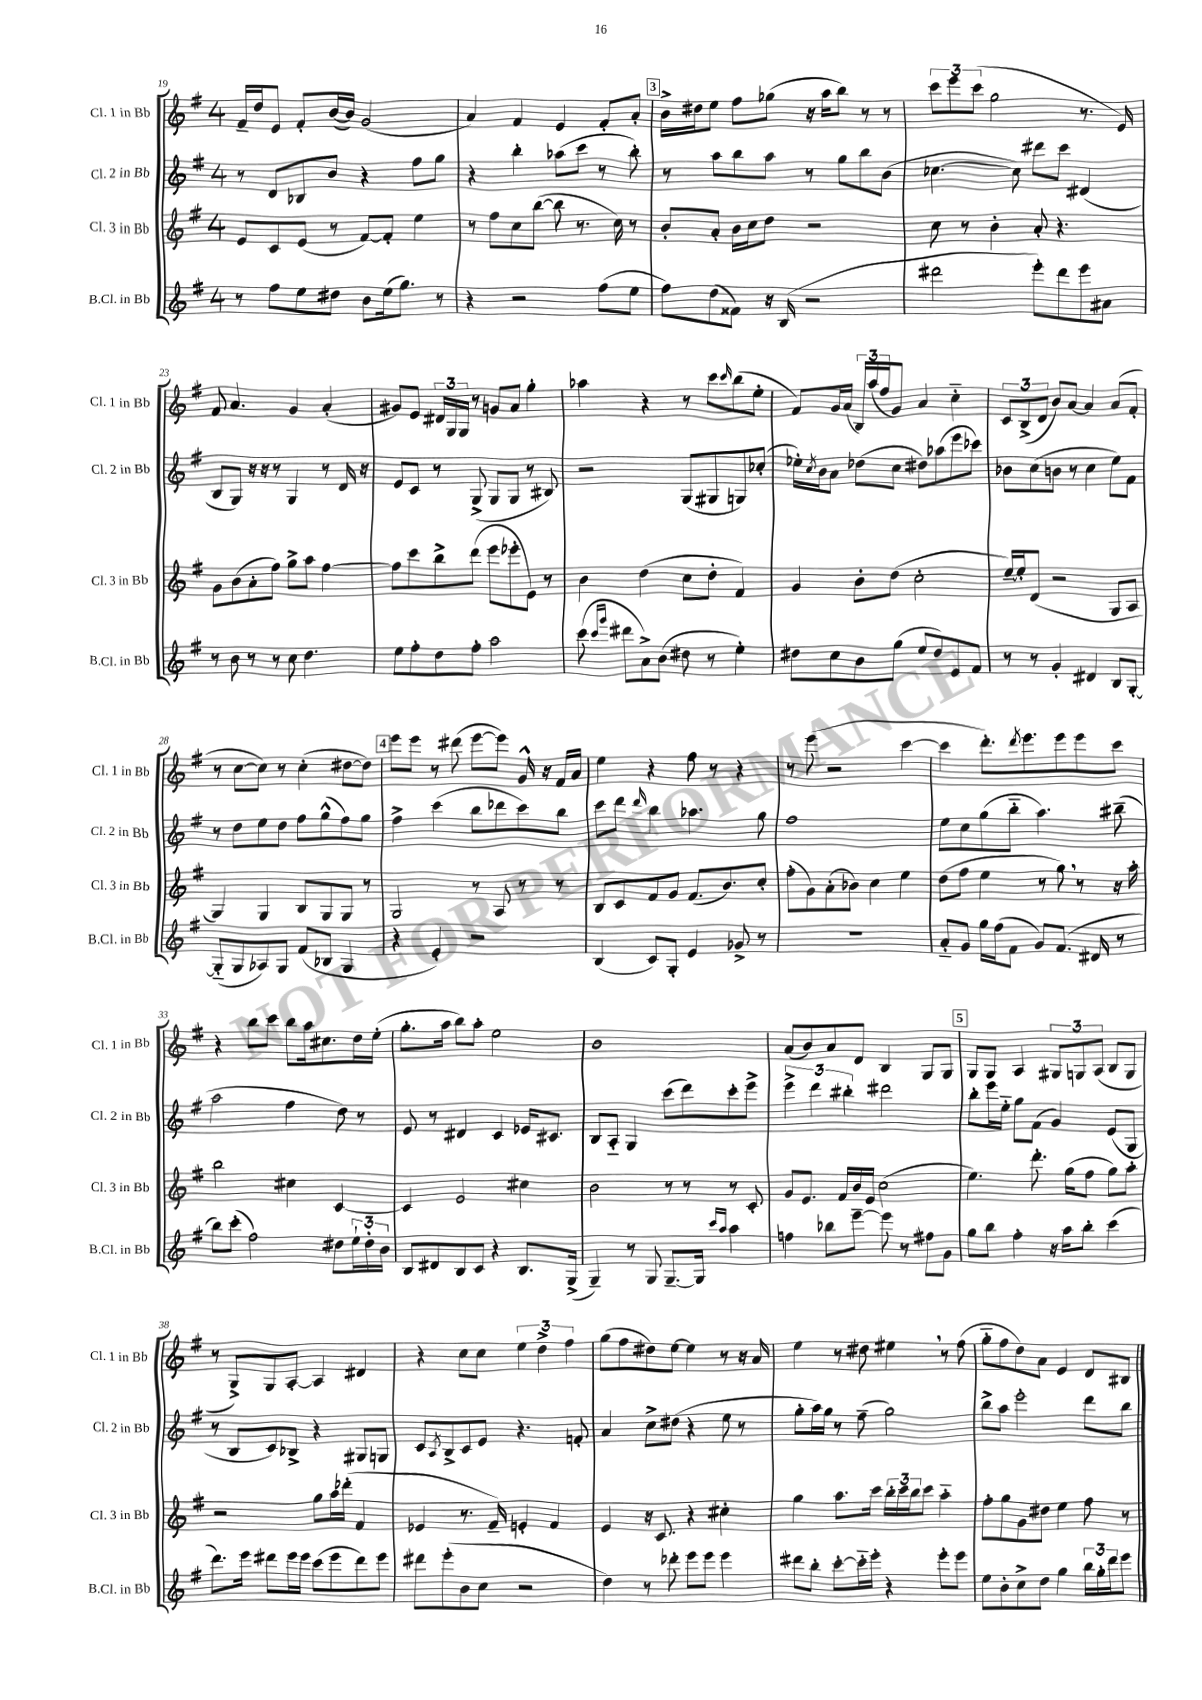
<<
\new StaffGroup <<
\new Staff = "s0" \with { instrumentName = "Cl. 1 in Bb" shortInstrumentName = "Cl. 1 in Bb" } {
    \clef treble \key g \major \once \override Staff.TimeSignature.style = #'single-digit \time 4/4
    fis'16-- d''16 e'8 fis'8-. b'16~( b'16) g'2( |
    a'4) fis'4 e'4 fis'8-. a'8-. |
    \mark \markup { \box "3" } b'16-> dis''16 e''8 fis''8 ges''8( r16 a''16 b''8) r8 r8 |
    \tuplet 3/2 { c'''8 e'''8 c'''8( } g''2 r8. e'16) |
    fis'8 a'4. g'4 a'4-.( |
    gis'8) e'8 \tuplet 3/2 { dis'16 g16 g16 } r8 g'8 a'8 g''4-. |
    aes''4 r4 r8 c'''8 \grace { c'''16 } b''8( e''8-. |
    fis'8) g'16 a'16( \tuplet 3/2 { b16) a''16( fis''16 } g'8) a'4 c''4-_ |
    \tuplet 3/2 { c'8 b8->( d'8 } b'8) a'8~ a'4 a'8( fis'8-. |
    r8 c''8~ c''8) r8 c''4-.( dis''8~ dis''8) |
    \mark \markup { \box "4" } e'''8 e'''8 r8 dis'''8( e'''8~ e'''8) g'16-^ r16 fis'16 a'16 |
    e''4 r4 fis''8 r8 r4 |
    r8 e'''8( r2 c'''4~ |
    c'''4 d'''8.-.) \acciaccatura { d'''8 } e'''8. e'''8 e'''8 c'''8 |
    r4 b''8 c'''8 b''8 a''16 cis''8. d''16 e''16-.( |
    g''8.-. a''16 b''8) a''8-. e''2 |
    b'1 |
    a'8( b'8) a'8 d'8 b4 g8 g8 |
    \mark \markup { \box "5" } g8 g8 a4 \tuplet 3/2 { gis8 g8 a8( } b8 g8 |
    r8 g8->) g8 a8~-. a4 dis'4 |
    r4 c''8 c''8 \tuplet 3/2 { e''4 d''4-> fis''4 } |
    g''8( fis''8 dis''8) e''8~ e''4 r8 r16 a'16 |
    e''4 r8 dis''8 eis''4 \breathe r8 fis''8( |
    g''8-_ fis''8 d''8) a'8 e'4 d'8 bis8 \bar "|." |
}
\new Staff = "s1" \with { instrumentName = "Cl. 2 in Bb" shortInstrumentName = "Cl. 2 in Bb" } {
    \clef treble \key g \major \once \override Staff.TimeSignature.style = #'single-digit \time 4/4
    r8 d'8 bes8 b'8 r4 fis''8 g''8 |
    r4 b''4-. aes''8( c'''8 r8 b''8-.) |
    \mark \markup { \box "3" } r8 a''8 b''8 a''8 r8 g''8 b''8 b'8( |
    ces''4.~ ces''8) dis'''8 c'''8 dis'4( |
    b8 g8) r16 r16 r8 g4 r8 d'16 r16 |
    e'8 c'8 r8 g8->( g8 g8 r8 bis8) |
    r2 g8( gis8 g8) ces''8-.( |
    ees''16-.) \acciaccatura { c''8 } b'16 a'8 des''8( c''8 dis''8) aes''8( e'''8 ces'''8) |
    bes'8 c''8( b'8 r8 c''4 e''8) fis'8 |
    r8 d''8 e''8 d''8 fis''8 g''8-^( fis''8) g''8 |
    \mark \markup { \box "4" } fis''4-> c'''4( b''8 des'''8 c'''8) b''8 |
    c'''8 d'''8 \grace { d'''16 } b''4 aes''4. g''8 |
    fis''1 |
    e''8 c''8 g''8( b''8-_ a''4.) bis''8--( |
    a''2 fis''4 d''8) r8 |
    e'8 r8 dis'4 c'4 ees'16 cis'8. |
    b8 a8-_ g4 c'''8( d'''8) c'''8-. e'''8-> |
    \tuplet 3/2 { e'''4-> d'''4 bis''4-. } dis'''2 |
    \mark \markup { \box "5" } b''8-. e'''16 e''16-_ g''8 fis'8( g'4) e'8( g8 |
    r8 b8 c'8) bes8-> r4 gis8 g8 |
    c'8 \acciaccatura { a8 } b8-> c'8 e'8 r4. f'8-. |
    a'4 c''8-> dis''8( r4 e''8 r8 |
    g''8-. a''16) g''16 r8 fis''8--( g''2) |
    b''8-> a''8 e'''2-. d'''8 b''8 \bar "|." |
}
\new Staff = "s2" \with { instrumentName = "Cl. 3 in Bb" shortInstrumentName = "Cl. 3 in Bb" } {
    \clef treble \key g \major \once \override Staff.TimeSignature.style = #'single-digit \time 4/4
    e'8 c'8 e'8( r8 fis'8~) fis'8-. e''4 |
    r8 fis''8 c''8 b''8~( b''8 r8. c''16) r8 |
    \mark \markup { \box "3" } b'8-. a'8-. b'16 c''16 d''8 r2 |
    c''8 r8 b'4-. a'8-. r4. |
    g'8 b'8( a'8-. fis''8) g''8-> a''8 fis''4~ |
    fis''8 c'''8 b''8-> d'''8( e'''8 ees'''8-. e'8) r8 |
    b'4 d''4( c''8 d''8-. fis'4) |
    g'4 b'8-. d''8( c''2-. |
    e''16~--) e''16-. d'8( r2 g8 a8 |
    g4) g4 b8 g8 g8 r8 |
    \mark \markup { \box "4" } g2 r8 a8 r8 r8 |
    b8 c'8 fis'8 g'8 fis'8.( b'8.) c''8-. |
    fis''8-.( g'8) a'8-.( bes'8) c''4 e''4 |
    d''8( fis''8 e''4 r8 g''8) \breathe r8 r16 a''16-. |
    b''2 cis''4 c'4~ |
    c'4 e'2 cis''4 |
    b'2 r8 r8 r8 c'8-. |
    g'8 e'8. fis'16 b'16 e'16 c''2( |
    \mark \markup { \box "5" } e''4.) d'''8.-. g''16( fis''8 g''8) a''8-. |
    r2 g''8 a''16 des'''16-.( fis'4 |
    ees'4 r8. fis'16--) e'4-. fis'4 |
    e'4 r16 c'8. r4 cis''4-. |
    g''4 a''8. c'''16 \tuplet 3/2 { b''16-. c'''16 b''16 } c'''8 a''4-_ |
    fis''8-. g''8 g'8 dis''8 e''4 fis''8 r8 \bar "|." |
}
\new Staff = "s3" \with { instrumentName = "B.Cl. in Bb" shortInstrumentName = "B.Cl. in Bb" } {
    \clef treble \key g \major \once \override Staff.TimeSignature.style = #'single-digit \time 4/4
    r8 fis''8 e''8 dis''8 b'8 e''16( g''8.) r8 |
    r4 r2 fis''8( e''8 |
    \mark \markup { \box "3" } fis''8) d''8( fisis'8) r16 b16( r2 |
    dis'''2 e'''8-.) dis'''8 e'''8 ais'8 |
    r8 b'8 r8 r8 c''8 d''4. |
    e''8 fis''8-. d''8 fis''8-. a''2 |
    c'''8( \grace { c'''16 g'''16 } dis'''8 a'8->) b'8( dis''8 r8 e''4-.) |
    dis''8 c''8 b'8 g''8( e''8 dis''8) e'8 fis'8 |
    r8 r8 g'4-. dis'4 b8 g8~-. |
    g8-_( g8 aes8) g8 fis'8( bes8 g4 |
    \mark \markup { \box "4" } r4 e'4-.) r2 |
    b4( c'8) g8-. e'4 ges'8-> r8 |
    R1 |
    a'8-_ g'8 g''16 fis''16( fis'8 g'8) fis'8.( dis'16 r8 |
    b''8) c'''8-.( fis''2) dis''8 \tuplet 3/2 { e''16-! dis''16-. b'16 } |
    b8 dis'8 b8 c'8 r4 b8. g16->( |
    g4--) r8 g8 g8.~-- g16 \grace { c'''16 a''16 } a''4 |
    f''4 bes''8 e'''8~-- e'''8 r8 fis''8 g'8 |
    \mark \markup { \box "5" } g''8 b''8 fis''4-. r16 a''16 b''8-. c'''4( |
    d'''8.) e'''16 dis'''8 e'''16 e'''16 c'''8( e'''8 dis'''8) e'''8 |
    dis'''8 e'''8-.( b'8 c''8 r2 |
    d''4) r8 des'''8-. e'''8 e'''8 e'''4 |
    dis'''8 b''8-. c'''8~-. c'''16-_ e'''16-. r4 e'''8-. e'''8 |
    e''8 b'8-. c''8-> d''8 g''4 \tuplet 3/2 { b''16 g''16-. d'''16 } e'''8 \bar "|." |
}
>>
>>
\layout { \context { \Score currentBarNumber = #19 } }
